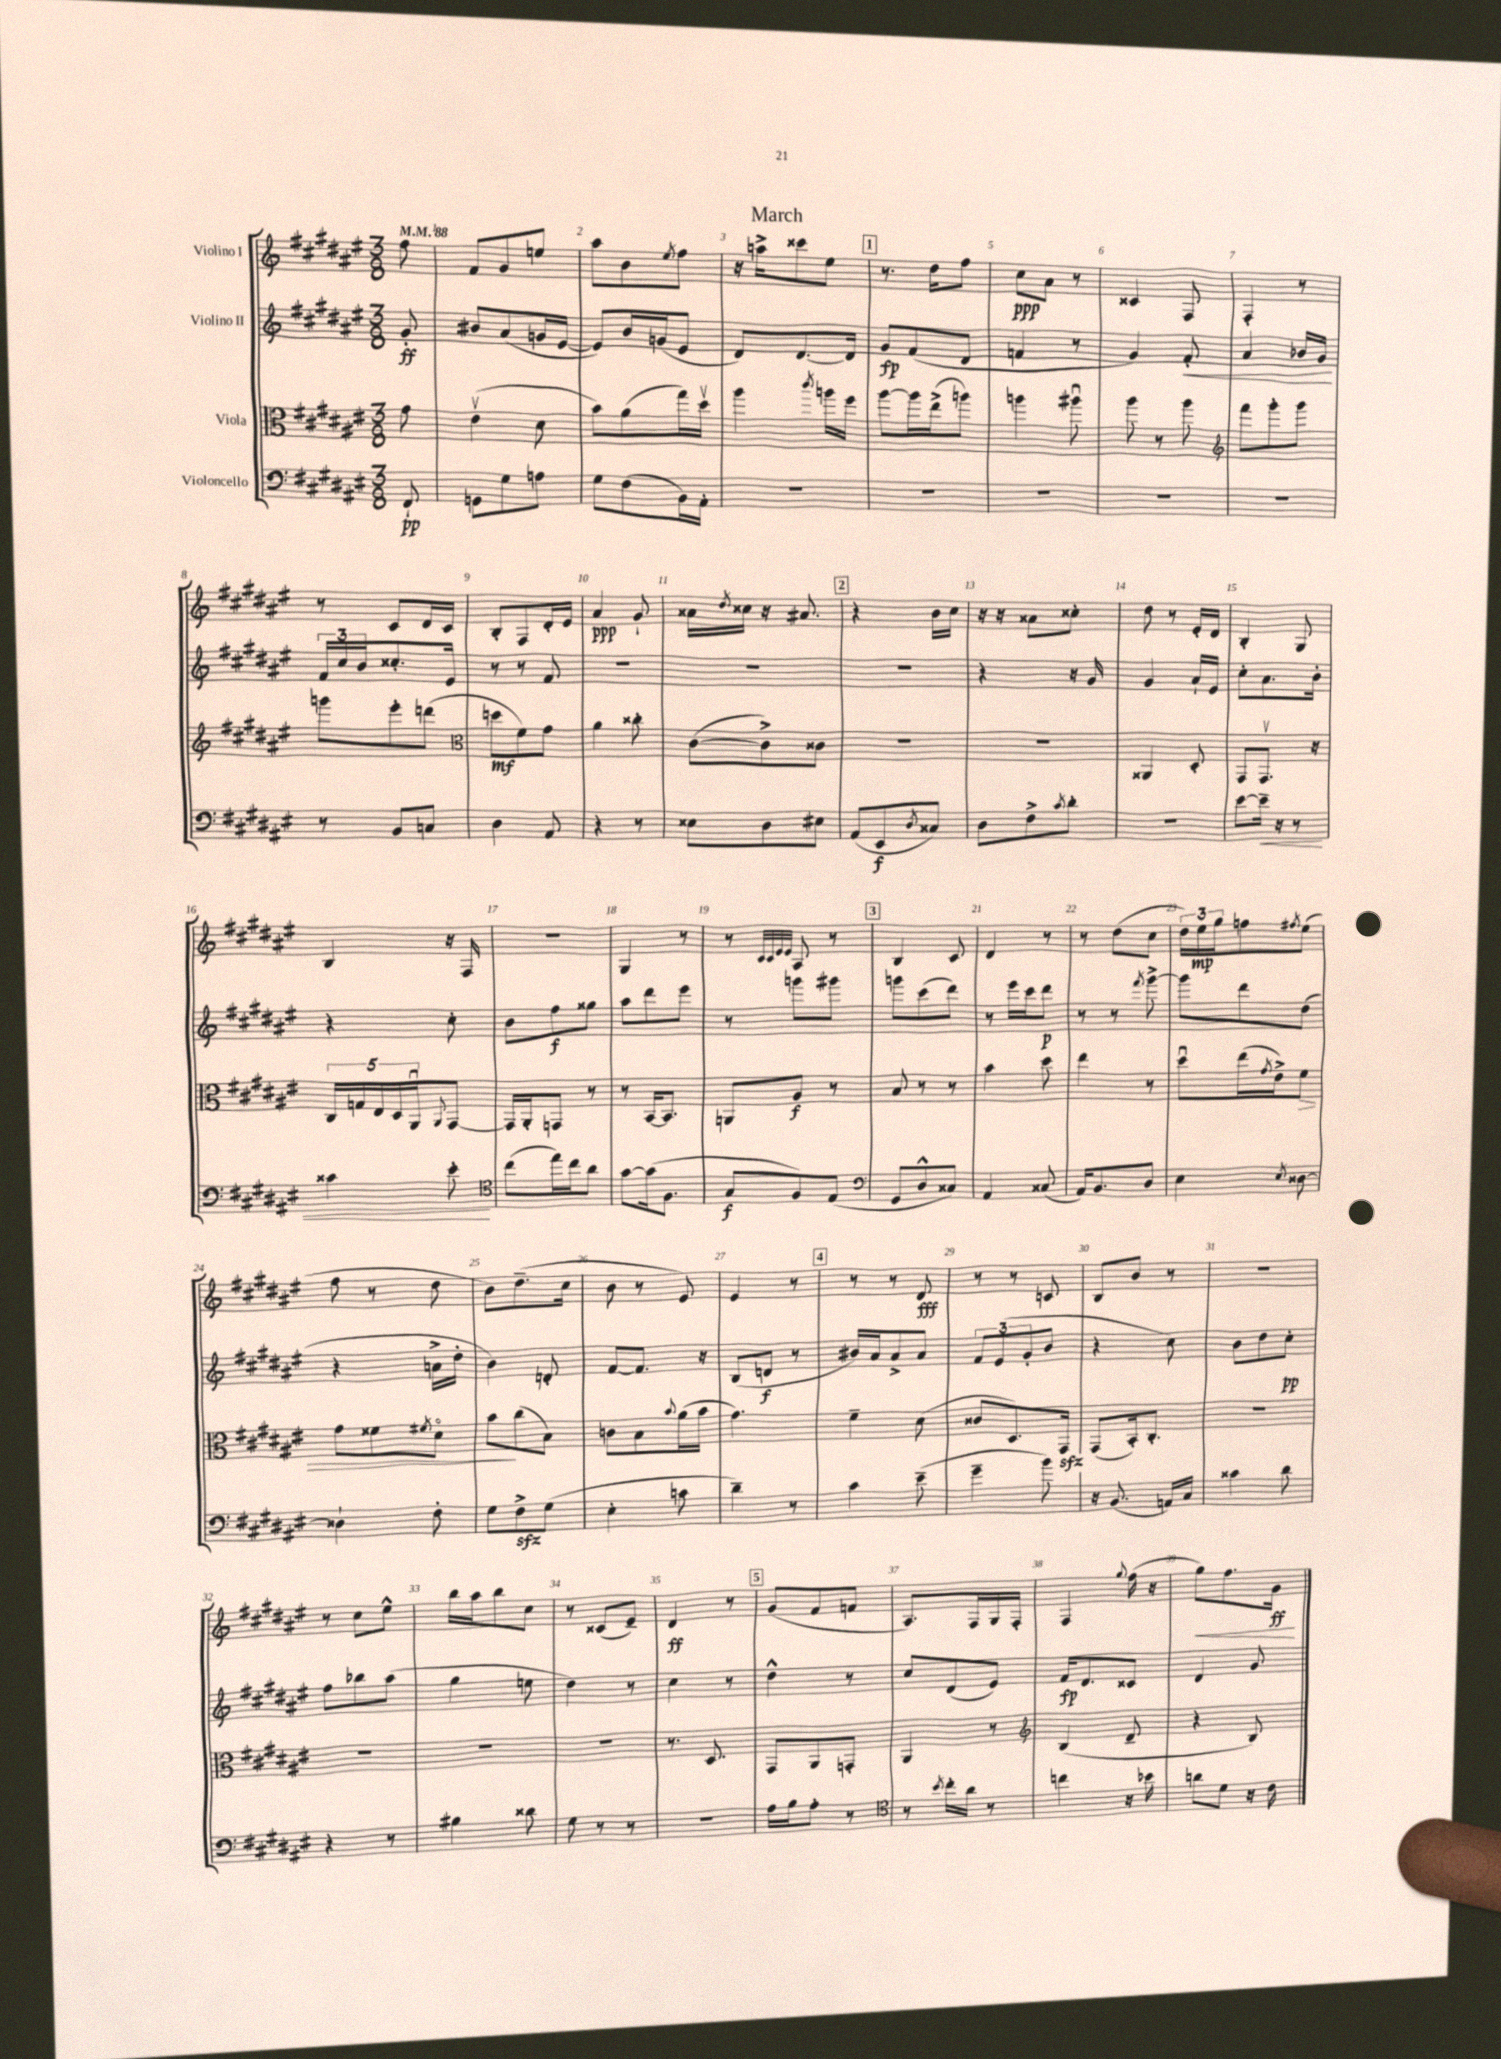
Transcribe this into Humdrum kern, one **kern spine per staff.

**kern	**dynam	**kern	**dynam	**kern	**dynam	**kern	**dynam
*part4	*part4	*part3	*part3	*part2	*part2	*part1	*part1
*staff4	*staff4	*staff3	*staff3	*staff2	*staff2	*staff1	*staff1
*I"Violoncello	*	*I"Viola	*	*I"Violino II	*	*I"Violino I	*
*clefF4	*	*clefC3	*	*clefG2	*	*clefG2	*
*k[f#c#g#d#a#e#]	*	*k[f#c#g#d#a#e#]	*	*k[f#c#g#d#a#e#]	*	*k[f#c#g#d#a#e#]	*
*M3/8	*	*M3/8	*	*M3/8	*	*M3/8	*
*MM88	*	*MM88	*	*MM88	*	*MM88	*
=	=	=	=	=	=	=	=
8FF#`/	pp	8g#\	.	8g#'/	ff	8ff#\	.
=1	=1	=1	=1	=1	=1	=1	=1
8GGn\L	.	(4e#v\	.	8b#X/L	.	8f#/L	.
8G#\	.	.	.	(8a#/	.	8g#/	.
8An\J	.	8d#\	.	16gn/L	.	8een/J	.
.	.	.	.	[16e#/JJ	.	.	.
=2	=2	=2	=2	=2	=2	=2	=2
8G#\L	.	8b\L)	.	8e#/L])	.	8aa#\L	.
(8F#\	.	(8a#\	.	16b/L	.	8b\	.
.	.	.	.	(16gn/J	.	.	.
.	.	.	.	.	.	8qee#/	.
16BB\L)	.	16gg#\L)	.	8e#/J	.	8ff#\J	.
16AA#'\JJ	.	16dd#v\JJ	.	.	.	.	.
=3	=3	=3	=3	=3	=3	=3	=3
4.r	.	4aa#\	.	8d#/L)	.	16r	.
.	.	.	.	.	.	16aan^\KL	.
.	.	.	.	[8.d#/	.	8ccc##X\	.
.	.	8qccc#/	.	.	.	.	.
.	.	16aan\LL	.	.	.	8ee#\J	.
.	.	16ff#\JJ	.	16d#/Jk]	.	.	.
!!LO:REH:place=s1:t=1
=4	=4	=4	=4	=4	=4	=4	=4
4.r	.	[8aa#\L	.	8g#/L	fp	8.r	.
.	.	16aa#\L]	.	(8f#/	.	.	.
.	.	(16ee#^\J	.	.	.	16dd#\KL	.
.	.	8aan\J)	.	8d#/J	.	8ff#\J	.
=5	=5	=5	=5	=5	=5	=5	=5
4.r	.	4aan\	.	4fn/	.	8cc#\L	ppp
.	.	.	.	.	.	8a#\J	.
.	.	8aa#Xu\	.	8r	.	8r	.
=6	=6	=6	=6	=6	=6	=6	=6
4.r	.	8aa#\	.	4g#/)	.	4c##X/	.
.	.	8r	.	.	.	.	.
!	!	!	!	!	!LO:HP:b	!	!
.	.	8aa#\	.	8f#'/	<	8F#/	.
=7	=7	=7	=7	=7	=7	=7	=7
*	*	*clefG2	*	*	*	*	*
4.r	.	8fff#\L	.	4a#/	.	4F#'/	.
.	.	8ggg#'\	.	.	.	.	.
.	.	8ggg#\J	.	16b-X/LL	.	8r	.
.	.	.	.	16g#/JJ	.	.	.
.	.	.	.	.	[	.	.
!!LO:LB:g=z
=8	=8	=8	=8	=8	=8	=8	=8
8r	.	8gggn\L	.	24f#/LL	.	8r	.
.	.	.	.	24cc#/	.	.	.
.	.	.	.	24b/J	.	.	.
8BB/L	.	8eee#'\	.	8.cc##X'/	.	8c#/L	.
8Cn/J	.	(8dddn\J	.	.	.	16d#/L	.
.	.	.	.	16e#/Jk	.	16c#/JJ	.
=9	=9	=9	=9	=9	=9	=9	=9
*	*	*clefC3	*	*	*	*	*
4D#\	.	8ddn\L	mf	8r	.	8B'/L	.
.	.	8f#\)	.	8r	.	8F#/	.
8AA#/	.	8g#\J	.	8f#/	.	16d#'/L	.
.	.	.	.	.	.	16e#/JJ	.
=10	=10	=10	=10	=10	=10	=10	=10
4r	.	4a#\	.	4.r	.	4a#/	ppp
8r	.	8cc##X'\	.	.	.	8g#`/	.
=11	=11	=11	=11	=11	=11	=11	=11
8E##X\L	.	([8c#\L	.	4.r	.	16a##X\LL	.
.	.	.	.	.	.	8qdd#/	.
.	.	.	.	.	.	16cc##X\JJ	.
8D#\	.	8c#^\])	.	.	.	16r	.
.	.	.	.	.	.	8.a#X/	.
8E#X\J	.	8c##X\J	.	.	.	.	.
!!LO:REH:place=s1:t=2
=12	=12	=12	=12	=12	=12	=12	=12
(8AA#/L	.	4.r	.	4.r	.	4r	.
8EE#/	f	.	.	.	.	.	.
8qD#/	.	.	.	.	.	.	.
8C##X/J)	.	.	.	.	.	16b\LL	.
.	.	.	.	.	.	16cc#\JJ	.
=13	=13	=13	=13	=13	=13	=13	=13
8D#\L	.	4.r	.	4r	.	16r	.
.	.	.	.	.	.	16r	.
8F#^\	.	.	.	.	.	8a##X\L	.
8qc#/	.	.	.	.	.	.	.
8d#'\J	.	.	.	16r	.	8cc##X'\J	.
.	.	.	.	16g#/	.	.	.
=14	=14	=14	=14	=14	=14	=14	=14
4.r	.	4AA##X/	.	4g#/	.	8dd#\	.
.	.	.	.	.	.	8r	.
.	.	8D#'/	.	16a#`/LL	.	16e#'/LL	.
.	.	.	.	16e#/JJ	.	16d#/JJ	.
=15	=15	=15	=15	=15	=15	=15	=15
[8e#\L	.	8GG#/L	.	8cc#'\L	.	4B'/	.
!	!LO:HP:b	!	!	!	!	!	!
16e#~\Jk]	<	8.GG#v/J	.	8.a#\	.	.	.
16r	.	.	.	.	.	.	.
8r	.	.	.	.	.	8G#/	.
.	.	16r	.	16b'\Jk	.	.	.
!!LO:LB:g=z
=16	=16	=16	=16	=16	=16	=16	=16
4c##X\	.	20C#/LL	.	4r	.	4B/	.
.	.	20Gn/	.	.	.	.	.
.	.	20E#/	.	.	.	.	.
.	.	20D#/	.	.	.	.	.
.	.	20AA#u/J	.	.	.	.	.
.	.	8qqAA#/	.	.	.	.	.
8e#'\	.	[8GG#/J	.	8cc#'\	.	16r	.
.	.	.	.	.	.	16F#/	.
.	[	.	.	.	.	.	.
=17	=17	=17	=17	=17	=17	=17	=17
*clefC4	*	*	*	*	*	*	*
(8cc#\L	.	16GG#/LL]	.	8b\L	.	4.r	.
.	.	16AA#'/J	.	.	.	.	.
16ee#\L)	.	8GGn/J	.	8ff#\	f	.	.
16cc#\J	.	.	.	.	.	.	.
8a#\J	.	8r	.	8gg##X\J	.	.	.
=18	=18	=18	=18	=18	=18	=18	=18
[8g#\L	.	8r	.	8aa#\L	.	4G#/	.
(16g#\k]	.	[16BB/KL	.	8ddd#\	.	.	.
8.F#\J	.	8.BB/J]	.	.	.	.	.
.	.	.	.	8eee#\J	.	8r	.
=19	=19	=19	=19	=19	=19	=19	=19
8G#/L	f	8AAn/L	.	8r	.	8r	.
.	.	.	.	.	.	32qqc#/LLL	.
.	.	.	.	.	.	32qqc#/	.
.	.	.	.	.	.	32qqe#/	.
.	.	.	.	.	.	32qqe#/JJJ	.
8F#/)	.	8A#/J	f	8gggn\L	.	8A#/	.
(8E#/J	.	8r	.	8ggg#X\J	.	8r	.
!!LO:REH:place=s1:t=3
=20	=20	=20	=20	=20	=20	=20	=20
*clefF4	*	*	*	*	*	*	*
8GG#/L	.	8B/	.	8gggn\L	.	4B/	.
8D#^^/	.	8r	.	(8ccc#\	.	.	.
8C##X/J)	.	8r	.	8ddd#\J)	.	8c#/	.
=21	=21	=21	=21	=21	=21	=21	=21
4AA#/	.	4b\	.	8r	.	4d#/	.
.	.	.	.	16eee#\LL	.	.	.
.	.	.	.	16ccc#\J	.	.	.
(8C##X/	.	8dd#\	.	8ddd#\J	p	8r	.
=22	=22	=22	=22	=22	=22	=22	=22
16AA#/KL)	.	4ee#\	.	8r	.	8r	.
8.BB/	.	.	.	.	.	.	.
.	.	.	.	8r	.	(8dd#\L	.
.	.	.	.	8qfff#/	.	.	.
8D#/J	.	8r	.	[8ggg#^\	.	8cc#\J	.
=23	=23	=23	=23	=23	=23	=23	=23
4E#\	.	8dd#u\L	.	8ggg#\L]	.	24dd#\LL)	.
.	.	.	.	.	.	24ee#\	mp
.	.	.	.	.	.	24gg#\J	.
.	.	(16ee#\L	.	8ddd#\	.	8ffn\	.
.	.	8qg#/	.	.	.	.	.
.	.	16e#^\J)	.	.	.	.	.
8qE#/	.	.	.	.	.	8qff#X/	.
!	!	!	!LO:HP:b	!	!	!	!
[8D##X\	.	8f#\J	>	(8dd#\J	.	(8ee#\J	.
!!LO:LB:g=z
=24	=24	=24	=24	=24	=24	=24	=24
4D##X`\]	.	8g#\L	.	4r	.	8ff#\	.
.	.	8f##X\	.	.	.	8r	.
.	.	8qf#X/	.	.	.	.	.
8F#'\	.	8d#\J	.	16an^\LL	.	8dd#\	.
.	.	.	.	16dd#'\JJ	.	.	.
=25	=25	=25	=25	=25	=25	=25	=25
8G#\L	.	8b\L	.	4b\)	.	8b\L)	.
8F#zz^\	.	(8cc#\	]	.	.	(8.dd#~\	.
(8G#\J	.	8B\J)	.	8dn'/	.	.	.
.	.	.	.	.	.	16cc#\Jk	.
=26	=26	=26	=26	=26	=26	=26	=26
4E#'\	.	8cn\L	.	[8f#/L	.	8b\	.
.	.	8B\	.	8.f#/J]	.	8r	.
.	.	8qqb/	.	.	.	.	.
8cn\	.	(16a#\L	.	.	.	8e#/)	.
.	.	16b\JJ	.	16r	.	.	.
=27	=27	=27	=27	=27	=27	=27	=27
4d#~\)	.	4.g#\)	.	(8B/L	.	4e#/	.
.	.	.	.	8dn/J	f	.	.
8r	.	.	.	8r	.	8r	.
!!LO:REH:place=s1:t=4
=28	=28	=28	=28	=28	=28	=28	=28
4c#\	.	4f#~\	.	16b#X/LL)	.	8r	.
.	.	.	.	16a#/J	.	.	.
.	.	.	.	8a#^/	.	8r	.
(8e#~\	.	(8d#\	.	8a#/J	.	8d#/	fff
=29	=29	=29	=29	=29	=29	=29	=29
4g#~\	.	8c##X/L	.	12f#/L	.	8r	.
.	.	.	.	(12e#/	.	.	.
.	.	8.D#/)	.	.	.	8r	.
.	.	.	.	12g#'/	.	.	.
8b\)	.	.	.	8b/J	.	8cn/	.
.	.	16GG#zz/Jk	.	.	.	.	.
=30	=30	=30	=30	=30	=30	=30	=30
16r	.	(8GG#/L	.	4r	.	8B/L	.
(8.BB/	.	.	.	.	.	.	.
.	.	16BB'/k)	.	.	.	8b/J	.
.	.	8.C#'/J	.	.	.	.	.
16AAn/LL)	.	.	.	8cc#\)	.	8r	.
16C#/JJ	.	.	.	.	.	.	.
=31	=31	=31	=31	=31	=31	=31	=31
4c##X\	.	4.r	.	8b\L	.	4.r	.
.	.	.	.	8dd#\	.	.	.
8d#\	.	.	.	8cc#'\J	pp	.	.
!!LO:LB:g=z
=32	=32	=32	=32	=32	=32	=32	=32
4r	.	4.r	.	8ff#\L	.	8r	.
.	.	.	.	8bb-X\	.	8cc#\L	.
8r	.	.	.	(8aa#\J	.	8ee#^^\J	.
=33	=33	=33	=33	=33	=33	=33	=33
4B#X\	.	4.r	.	4gg#\	.	16bb\LL	.
.	.	.	.	.	.	16aa#\J	.
.	.	.	.	.	.	8bb\	.
8d##X\	.	.	.	8een\	.	8cc#\J	.
=34	=34	=34	=34	=34	=34	=34	=34
8G#\	.	4.r	.	4dd#\)	.	8r	.
8r	.	.	.	.	.	(8c##X/L	.
8r	.	.	.	8r	.	8e#~/J)	.
=35	=35	=35	=35	=35	=35	=35	=35
4.r	.	8.r	.	4cc#\	.	4d#/	ff
.	.	8.D#/	.	.	.	.	.
.	.	.	.	8r	.	8r	.
!!LO:REH:place=s1:t=5
=36	=36	=36	=36	=36	=36	=36	=36
16A#\LL	.	8GG#/L	.	4dd#^^\	.	(8g#/L	.
16B\J	.	.	.	.	.	.	.
8A#'\J	.	8AA#/	.	.	.	8f#/	.
8r	.	8GGn'/J	.	8r	.	8fn/J	.
=37	=37	=37	=37	=37	=37	=37	=37
*clefC4	*	*	*	*	*	*	*
8r	.	4AA#/	.	8cc#/L	.	8.A#/L)	.
8qb/	.	.	.	.	.	.	.
16cc#'\LL	.	.	.	(8d#/	.	.	.
16a#\JJ	.	.	.	.	.	16F#/L	.
8r	.	8r	.	8e#/J)	.	16G#/	.
.	.	.	.	.	.	16F#'/JJ	.
=38	=38	=38	=38	=38	=38	=38	=38
*	*	*clefG2	*	*	*	*	*
4ccn\	.	(4B/	.	16f#/KL	fp	4F#/	.
.	.	.	.	8.d#/	.	.	.
.	.	.	.	.	.	8qqgg#/	.
16r	.	8d#~/	.	8c##X/J	.	(16ff#\	.
16b-X\	.	.	.	.	.	16r	.
=39	=39	=39	=39	=39	=39	=39	=39
!	!	!	!	!	!	!	!LO:HP:b
8an\L	.	4r	.	4d#/	.	8gg#\L)	<
8d#\J	.	.	.	.	.	8.ff#\	.
16r	.	8B/)	.	8g#/	.	.	.
16c#\	.	.	.	.	.	16g#\Jk	ff
.	.	.	.	.	.	.	[
==	==	==	==	==	==	==	==
*-	*-	*-	*-	*-	*-	*-	*-
